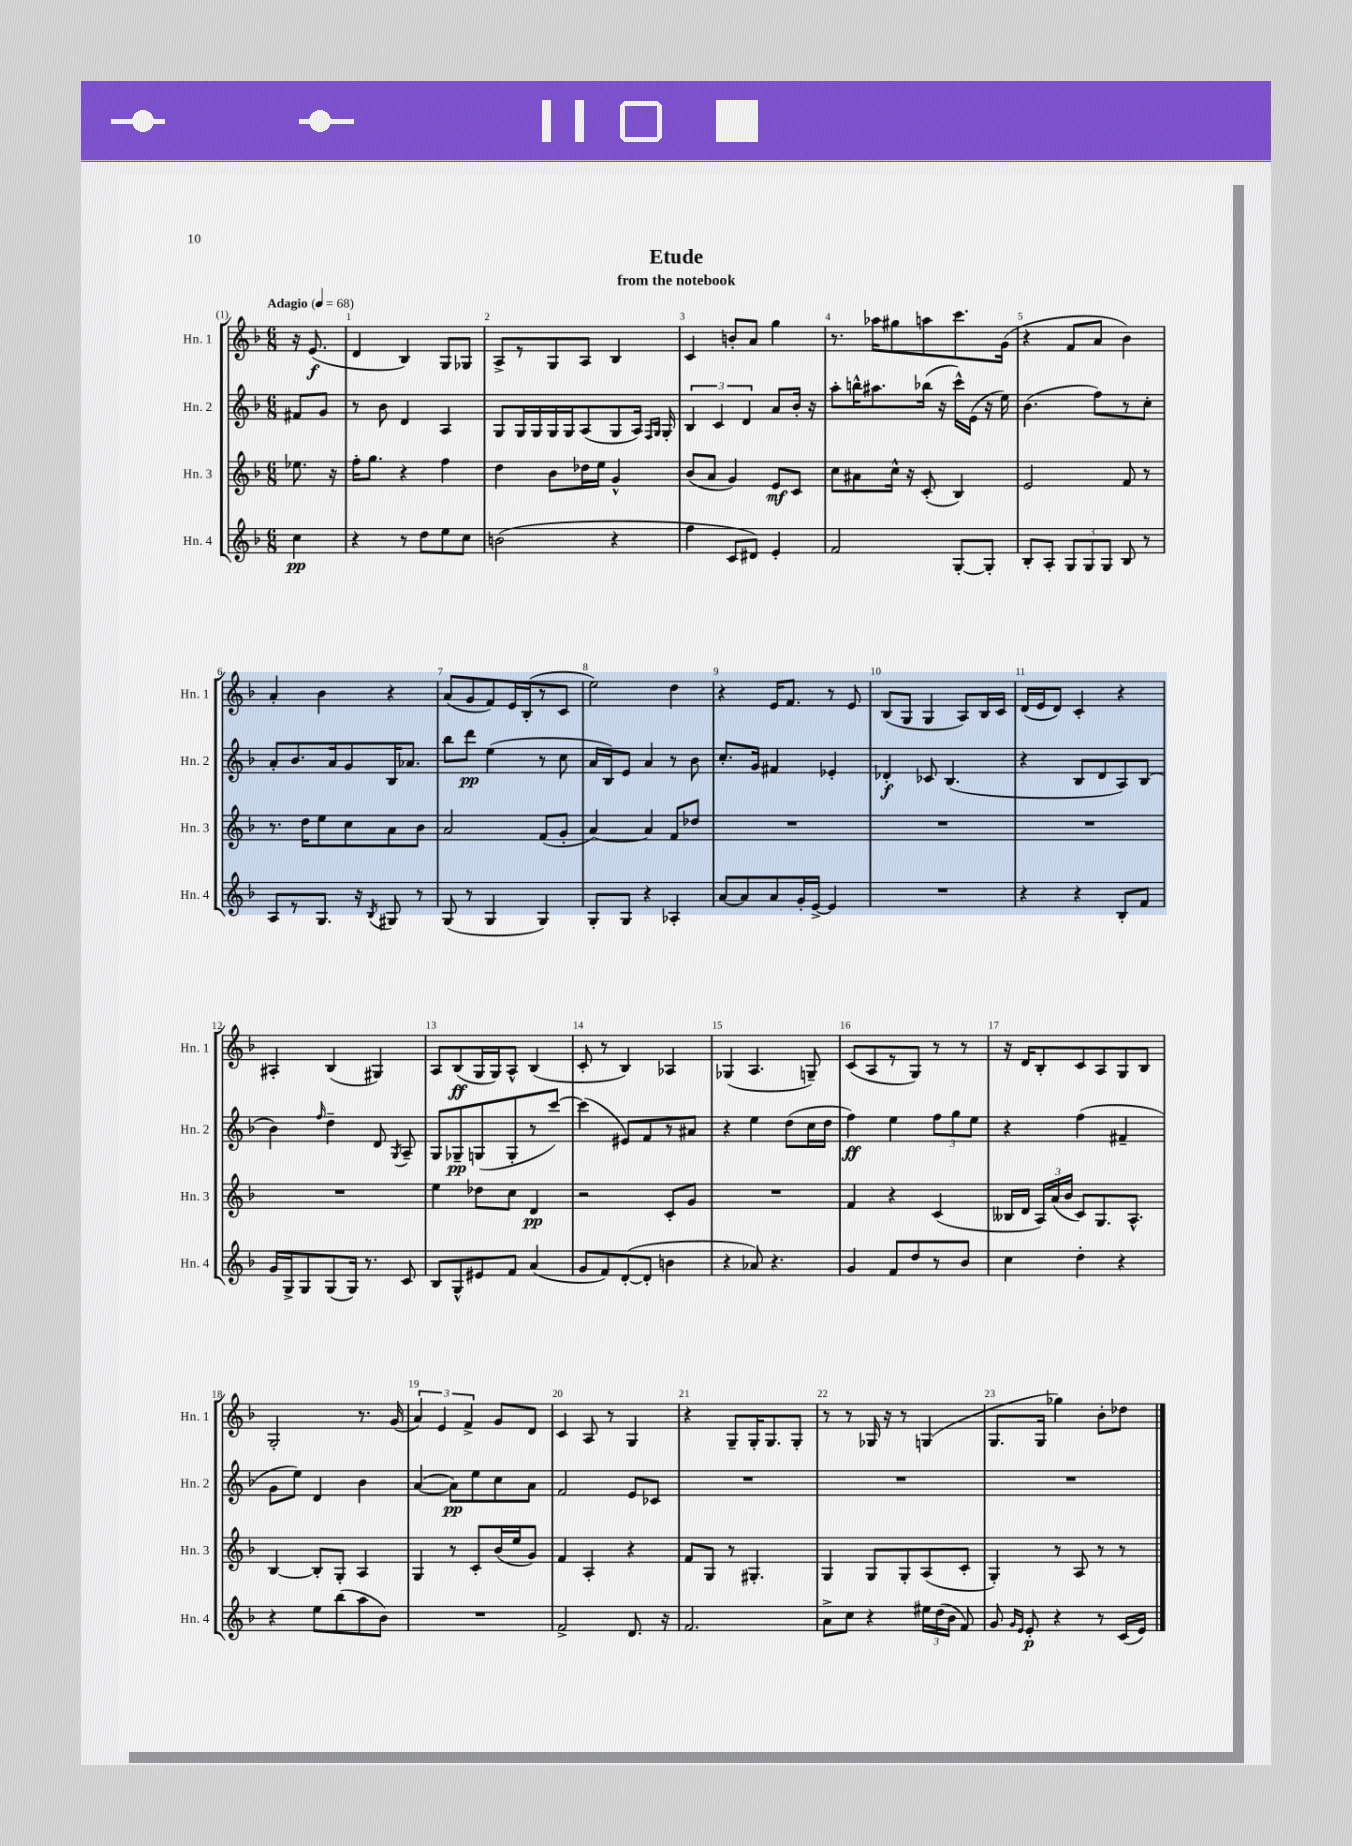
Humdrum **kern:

**kern	**kern	**kern	**kern
*staff4	*staff3	*staff2	*staff1
*clefG2	*clefG2	*clefG2	*clefG2
*k[b-]	*k[b-]	*k[b-]	*k[b-]
*M6/8	*M6/8	*M6/8	*M6/8
*MM68	*MM68	*MM68	*MM68
4cc	8.ee-	8f#	16r
.	.	.	(8.e
.	.	8g	.
.	16r	.	.
=	=	=	=
4r	16ff'	8r	4d
.	8.gg	.	.
.	.	8b-	.
8r	4r	4d	4B-)
8dd	.	.	.
8ee	4ff	4A	8G
8cc	.	.	8G-
=	=	=	=
(2b	4dd	8G	8A^
.	.	16G	8r
.	.	16G	.
.	8b-	16G	8G
.	.	16G	.
.	16dd-	(8A	8A
.	16ee	.	.
4r	4g^^	8G	4B-
.	.	16A)	.
.	.	16qqF	.
.	.	16qqG	.
.	.	16G'	.
=	=	=	=
4ff	(8b-	6B-	4c
.	8a	.	.
.	.	6c	.
8c	4g)	.	8b'
.	.	6d	.
8d#)	.	.	8a
4e'	8e	8a	4gg
.	8c	16b-'	.
.	.	16r	.
=	=	=	=
2f	8cc	8aa'	8.r
.	8a#	16bb^^	.
.	.	8.aa#	16aa-
.	16cc^^	.	8gg#
.	16r	.	.
.	(8c'	(16bb-	8aa
.	.	16r	.
[8G'	4B-)	16ccc^^)	8.ccc
.	.	(16e	.
8G']	.	16r	.
.	.	16ee)	(16g
=	=	=	=
8B-'	2e	(4.b-	4r
8A'	.	.	.
12G	.	.	8f
12G	.	.	.
.	.	8ff)	8a
12G	.	.	.
8B-	8f	8r	4b-)
8r	8r	8cc'	.
=	=	=	=
8A	8.r	8a'	4a'
8r	.	8.b-	.
.	16dd	.	.
8.G	8ee	.	4b-
.	.	16a	.
.	8cc	8g	.
16r	.	.	.
8qB-	.	.	.
8G#	8a	16B-	4r
.	.	8.a-	.
8r	8b-	.	.
=	=	=	=
(8G	2a	8bb-	(8a
8r	.	8ddd	8g
4G	.	(4ee	8f)
.	.	.	16e
.	.	.	(16B-'
4G)	(8f	8r	8r
.	8g'	8cc	8c
=	=	=	=
8G'	[4a)	16a	2ee)
.	.	16B-)	.
8G	.	8e	.
4r	4a]	4a	.
4A-'	8f	8r	4dd
.	8dd-	8b-	.
=	=	=	=
[8a	2.r	8.cc'	4r
8a]	.	.	.
.	.	16g	.
8a	.	4f#	16e
.	.	.	8.f
16g'	.	.	.
[16e^	.	.	.
4e]	.	4e-'	8r
.	.	.	8e
=	=	=	=
2.r	2.r	4d-'	(8B-
.	.	.	8G
.	.	8c-	4G
.	.	(4.B-	.
.	.	.	8A)
.	.	.	16B-
.	.	.	16c
=	=	=	=
4r	2.r	4r	(16d
.	.	.	16e
.	.	.	8d)
4r	.	8B-	4c'
.	.	8d	.
8B-'	.	8A)	4r
8f	.	(8B-	.
=	=	=	=
16g	2.r	4b-)	4A#'
16G^	.	.	.
8G	.	.	.
.	.	16qqff	.
(8G	.	4dd~	(4B-
16G)	.	.	.
8.r	.	.	.
.	.	8d	4G#)
.	.	8qG	.
8c	.	8A~	.
=	=	=	=
8B-	4ee	8G	8A
8G^^	.	8G-~	(8B-
8e#	8dd-	(8G	16G
.	.	.	16G)
8f	8cc	8G'	8A^^
(4a	4d	8r	(4B-
.	.	[8ccc)	.
=	=	=	=
8g	2r	(4ccc]	8c'
8f)	.	.	8r
([8d'	.	8e#)	4B-)
8d']	.	8f	.
4b	8c'	8r	4A-
.	8g	8a#	.
=	=	=	=
4r	2.r	4r	(4G-
8a-)	.	4ee	4.A
4.r	.	.	.
.	.	(8dd	.
.	.	16cc	8G~)
.	.	16dd	.
=	=	=	=
4g	4f	4ff)	(8c
.	.	.	8A
8f	4r	4ee	8r
8dd	.	.	8G)
8r	(4c	12ff	8r
.	.	12gg	.
8b-	.	.	8r
.	.	12ee	.
=	=	=	=
4cc	16B--	4r	16r
.	16d	.	16d
.	24A)	.	8B-'
.	(24a	.	.
.	24b-	.	.
4dd'	8c)	(4ff	8c
.	8.G	.	8A
4r	.	4f#~	8G
.	8.A^^	.	.
.	.	.	8B-
=	=	=	=
4r	[4B-	8g	2G'
.	.	8ee)	.
8ee	8B-']	4d	.
(8bb-	8G'	.	.
8aa	4A	4b-	8.r
8b-)	.	.	.
.	.	.	(16g
=	=	=	=
2.r	4G	([4a	6a)
.	.	.	6e
.	8r	8a])	.
.	.	.	6f^
.	8c'	8ee	.
.	(16b-	8cc	8g
.	16ee	.	.
.	8g)	8a	8d
=	=	=	=
2f^	4f	2f	4c
.	4A'	.	8A
.	.	.	8r
8.d	4r	8e	4G
.	.	8c-	.
16r	.	.	.
=	=	=	=
2.f	8f	2.r	4r
.	8G	.	.
.	8r	.	8G~
.	4.G#'	.	16G'
.	.	.	8.G
.	.	.	8G'
=	=	=	=
8a^	4G	2.r	8r
8cc	.	.	8r
4r	8G	.	16G-
.	.	.	16r
.	8G'	.	8r
24ee#	(8A	.	(4G
(24dd	.	.	.
24b-	.	.	.
8f)	8c'	.	.
=	=	=	=
8g	4G')	2.r	8.G
16qqg	.	.	.
16qqe	.	.	.
8e'	.	.	.
.	.	.	16G
4r	8r	.	4gg-)
.	8A	.	.
8r	8r	.	8b-'
(16c	8r	.	8dd-
16e)	.	.	.
==	==	==	==
*-	*-	*-	*-
